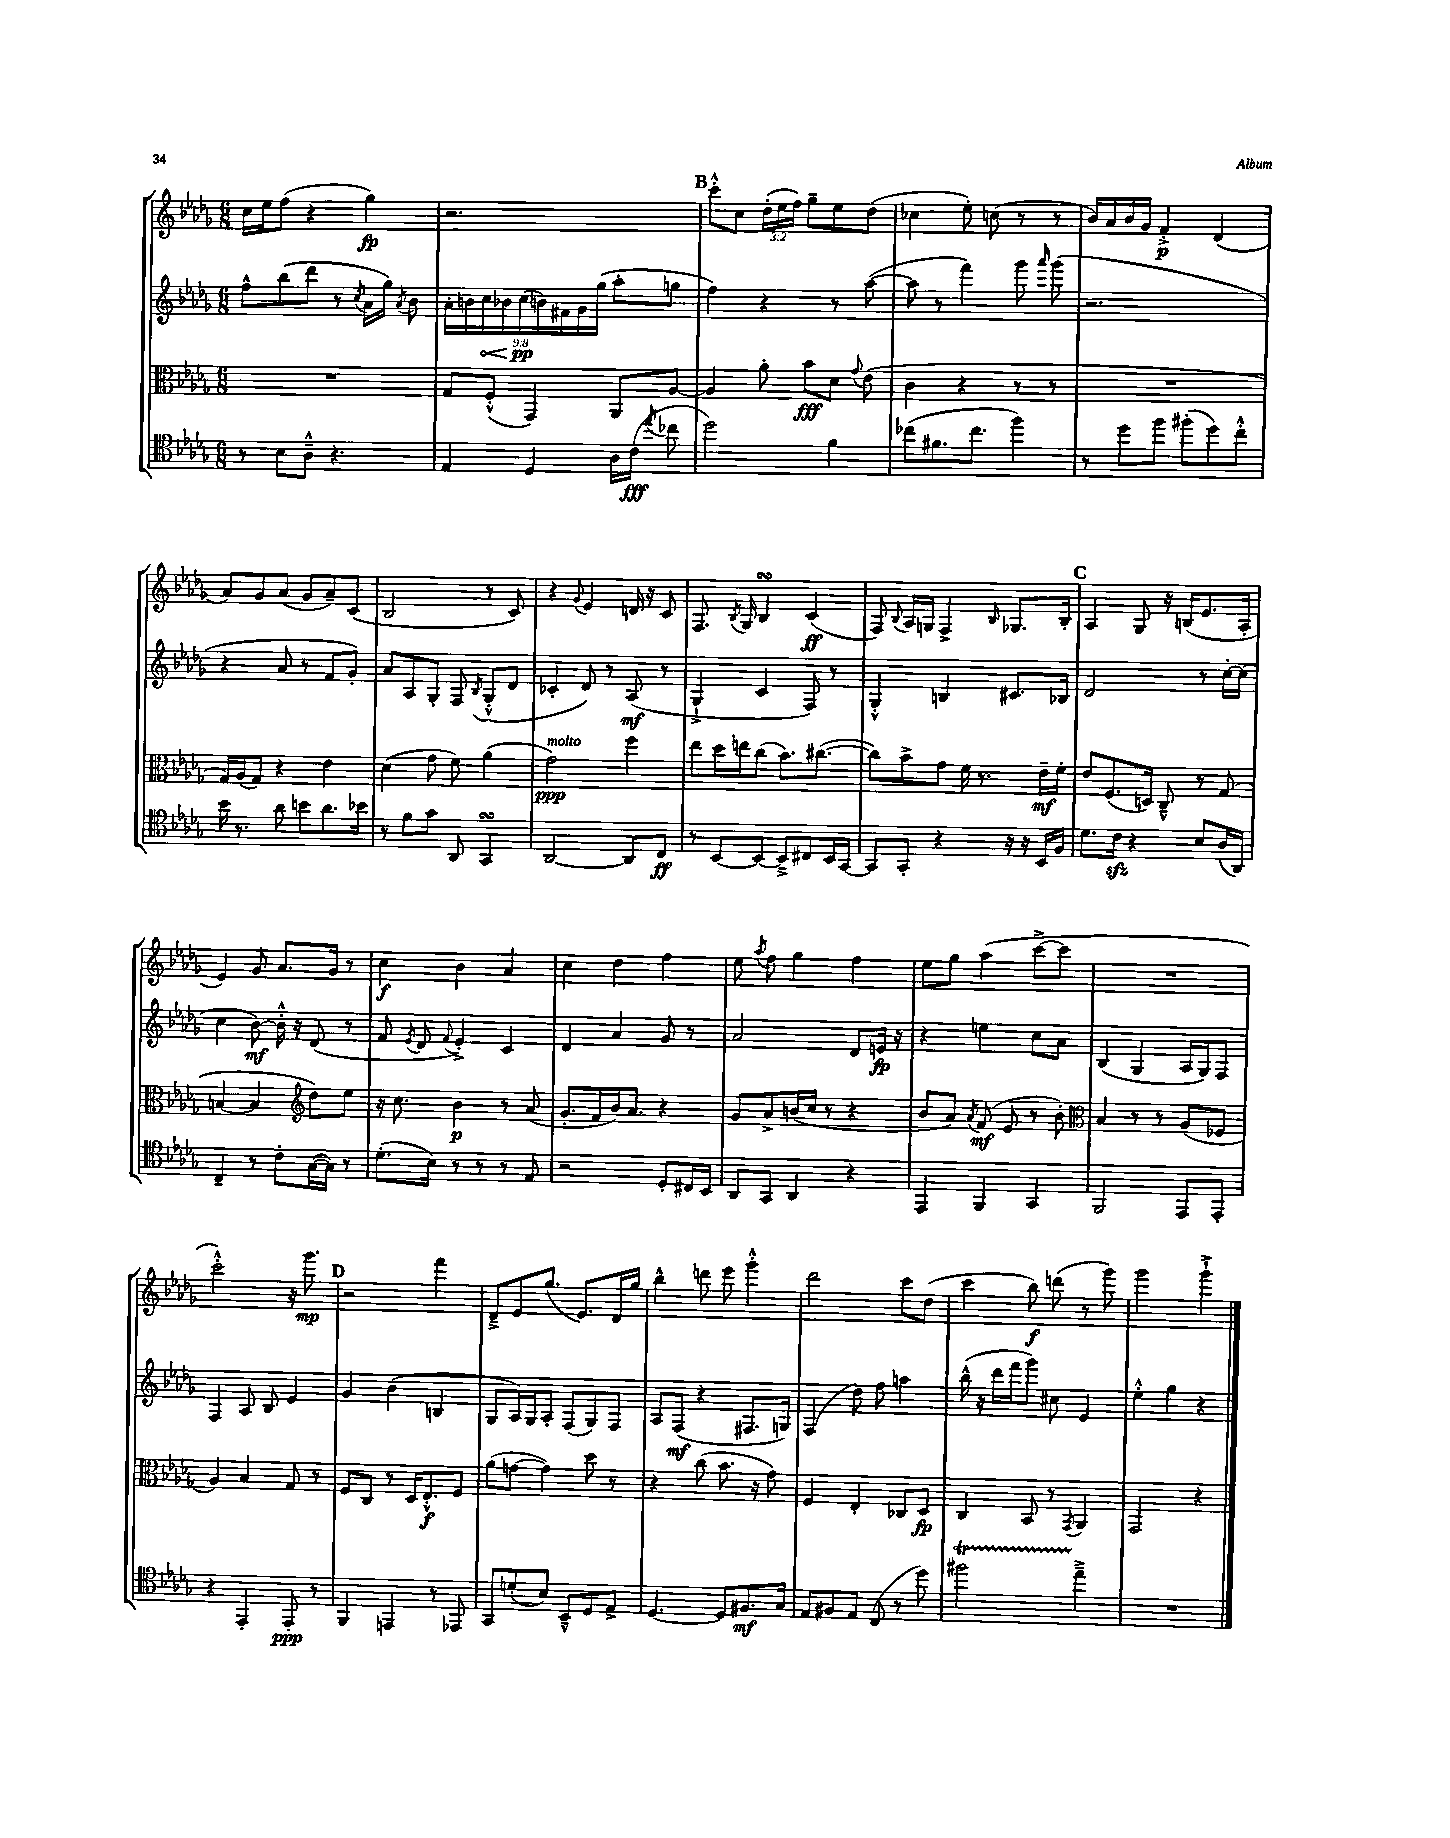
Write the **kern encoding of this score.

**kern	**kern	**kern	**kern
*staff4	*staff3	*staff2	*staff1
*clefC4	*clefC3	*clefG2	*clefG2
*k[b-e-a-d-g-]	*k[b-e-a-d-g-]	*k[b-e-a-d-g-]	*k[b-e-a-d-g-]
*M6/8	*M6/8	*M6/8	*M6/8
8r	2.r	8ff^^	16cc
.	.	.	16ee-
8B-	.	(8bb-	(8ff
8A-~^^	.	8ddd-	4r
4.r	.	8r	.
.	.	8qcc	.
.	.	16a-	4gg-)
.	.	16gg-)	.
.	.	8qa-	.
.	.	8b-	.
=	=	=	=
4E-	8G-	18a-'	2.r
.	.	18b	.
.	.	18cc	.
.	(8F'^^	.	.
.	.	18b-	.
.	.	(18cc	.
4D-	4GG-)	.	.
.	.	18b)	.
.	.	18f#	.
.	.	18g-	.
.	.	(18gg-	.
16A-	8AA-	8aa-'	.
(16c	.	.	.
8qee-	.	.	.
8cc-	[8A-	8gg	.
=	=	=	=
2dd-)	4A-]	4ff)	8ccc'^^
.	.	.	8cc
.	8a-'	4r	(24dd-'
.	.	.	24ee-
.	.	.	24ff)
.	8b-	.	8gg-~
4f	8d-	8r	8ee-
.	8qqg-	.	.
.	(8e-	([8aa-	(8dd-
=	=	=	=
(8cc-	4c	8aa-]	4cc-
8.f#	.	8r	.
.	4r	4fff)	8ee-')
8.cc-	.	.	.
.	.	.	(8cc
4ff)	8r	8ggg-	8r
.	.	16qqaaa-	.
.	8r	(8ggg-	8r
=	=	=	=
8r	2.r	2.r	16b-)
.	.	.	16a-
8dd-	.	.	16b-
.	.	.	16g-
8ff	.	.	4f'^
(8ff#'	.	.	.
8dd-)	.	.	(4d-
8cc'^^	.	.	.
=	=	=	=
16b-	16G-)	4r	8a-)
8.r	(16A-	.	.
.	8G-)	.	8g-
8a-	4r	8a-	(8a-
8b	.	8r	8g-
8.a-	4e-	8f	8a-~)
.	.	8g-')	(8c
16b-	.	.	.
=	=	=	=
8r	(4d-	8a-	2B-
8f	.	8A-	.
8g-	8g-	8G-'	.
8AA-	8f)	8F	.
.	.	8qB-	.
4GG-	(4a-	(8G-'^^	8r
.	.	8d-	8c)
=	=	=	=
[2AA-	2g-)	4c-'	4r
.	.	.	8qqg-
.	.	8d-)	4e-
.	.	8r	.
8AA-]	4ff	(8A-	16d
.	.	.	16r
8C	.	8r	8c
=	=	=	=
8r	8ee-	4G-`^	8.F
[8BB-	16dd-	.	.
.	.	.	8qB-
.	16ee	.	16G-
8BB-_	(8cc	4c	4B-
8BB-~^]	8.b-)	.	.
8C#	.	8F)	(4c
.	([8.cc#	.	.
16BB-	.	8r	.
[16GG-	.	.	.
=	=	=	=
8GG-]	8cc#])	4G-'^^	8F)
.	.	.	8qqB-
8GG-'	8b-^	.	16A-
.	.	.	16G
4r	8g-	4B	4F^
.	16f	.	.
.	8.r	.	.
.	.	.	16qqB-
16r	.	8.c#	8.G-
16r	.	.	.
16BB-	16e-~	.	.
16F	16f'	16B-	16B-'
=	=	=	=
8.d-	8e-	2d-	4A-
.	(8.F	.	.
16c	.	.	.
4r	.	.	8G-
.	16D)	.	.
.	8C~^^	.	16r
.	.	.	(16B
8B-	8r	8r	8.e-
(16A-	(8G-	[16cc'	.
16AA-)	.	(16cc]	16A-'
=	=	=	=
4C~	[4B	4cc	4e-)
8r	4B]	[8b-)	8g-
8c'	.	16b-'^^]	8.a-
.	.	16r	.
*	*clefG2	*	*
([16G-	8dd-)	(8d-	.
16G-])	.	.	16g-
8r	8ee-	8r	8r
=	=	=	=
(8.d-'	16r	8f	4cc
.	8.cc	.	.
.	.	8qe-	.
.	.	8d-	.
16B-)	.	.	.
.	.	8qqf	.
8r	4b-	4e-'^)	4b-
8r	.	.	.
8r	8r	4c	4a-
8E-	(8a-	.	.
=	=	=	=
2r	8.g-'	4d-	4cc
.	16f	.	.
.	16b-)	4a-	4dd-
.	8.a-	.	.
8D-'	4r	8g-	4ff
16C#	.	8r	.
16BB-	.	.	.
=	=	=	=
8AA-	8g-	2a-	8ee-
.	.	.	8qaa-
8GG-	8a-^	.	8ff
4AA-	(16b	.	4gg-
.	16cc	.	.
.	8r	.	.
4r	4r	8d-	4ff
.	.	16e	.
.	.	16r	.
=	=	=	=
4EE-	8b-	4r	8ee-
.	8a-)	.	8gg-
.	8qa-	.	.
4FF	(8f	4ee	(4aa-
.	8e-	.	.
4GG-	8r	8cc	[8ccc^
.	8b-')	8a-	8ccc]
=	=	=	=
*	*clefC3	*	*
2FF	4B-	(4B-	2.r
.	8r	4G-	.
.	8r	.	.
8EE-	(8A-	16A-	.
.	.	16G-)	.
8EE-'	8F-	8F	.
=	=	=	=
4r	4A-)	4F	2ccc'^^)
4EE-'	4B-	8A-	.
.	.	8B-	.
8EE-'	8G-	4e-	16r
.	.	.	8.ggg-
8r	8r	.	.
=	=	=	=
4FF	8F	4g-	2r
.	8C	.	.
4EE	8r	(4b-	.
.	16D-	.	.
.	8.E-'^^	.	.
8r	.	4B	4fff
8EE-	8F	.	.
=	=	=	=
8GG-	(8a-	8G-	8d-~^
(8d'	[8g	16A-)	8e-
.	.	16G-	.
8B-)	4g])	8A-'	(8.gg-
8BB-~^^	.	(8F	.
.	.	.	8.e-)
8D-	8dd-	8G-)	.
8E-^	8r	8F	16d-
.	.	.	16gg-
=	=	=	=
[4.D-	4r	8A-	4bb-^^
.	.	(8F	.
.	(8cc	4r	8ddd
8D-]	8.b-	.	8eee-
8.F#	.	8.F#	4ggg-'^^
.	16r	.	.
.	8g-)	.	.
16G-	.	16G)	.
=	=	=	=
8E-	4F	(4F	2ddd-
8F#	.	.	.
8E-	4E-'	8dd-)	.
(8C	.	8ff	.
8r	8C-	4aa	8ccc
8dd-)	8D-	.	(8dd-
=	=	=	=
2ff#	4C	(16bb-^^	4ccc
.	.	16r	.
.	.	16ddd-	.
.	.	16fff	.
.	8BB-	8ggg-)	8bb-)
.	8r	8cc#	(8ddd
.	8qGG-	.	.
4ee-~^	4AA-	4e-	8r
.	.	.	8ggg-)
=	=	=	=
2.r	2GG-	4ee-'^^	2ggg-
.	.	4gg-	.
.	4r	4r	4ggg-`^
==	==	==	==
*-	*-	*-	*-
